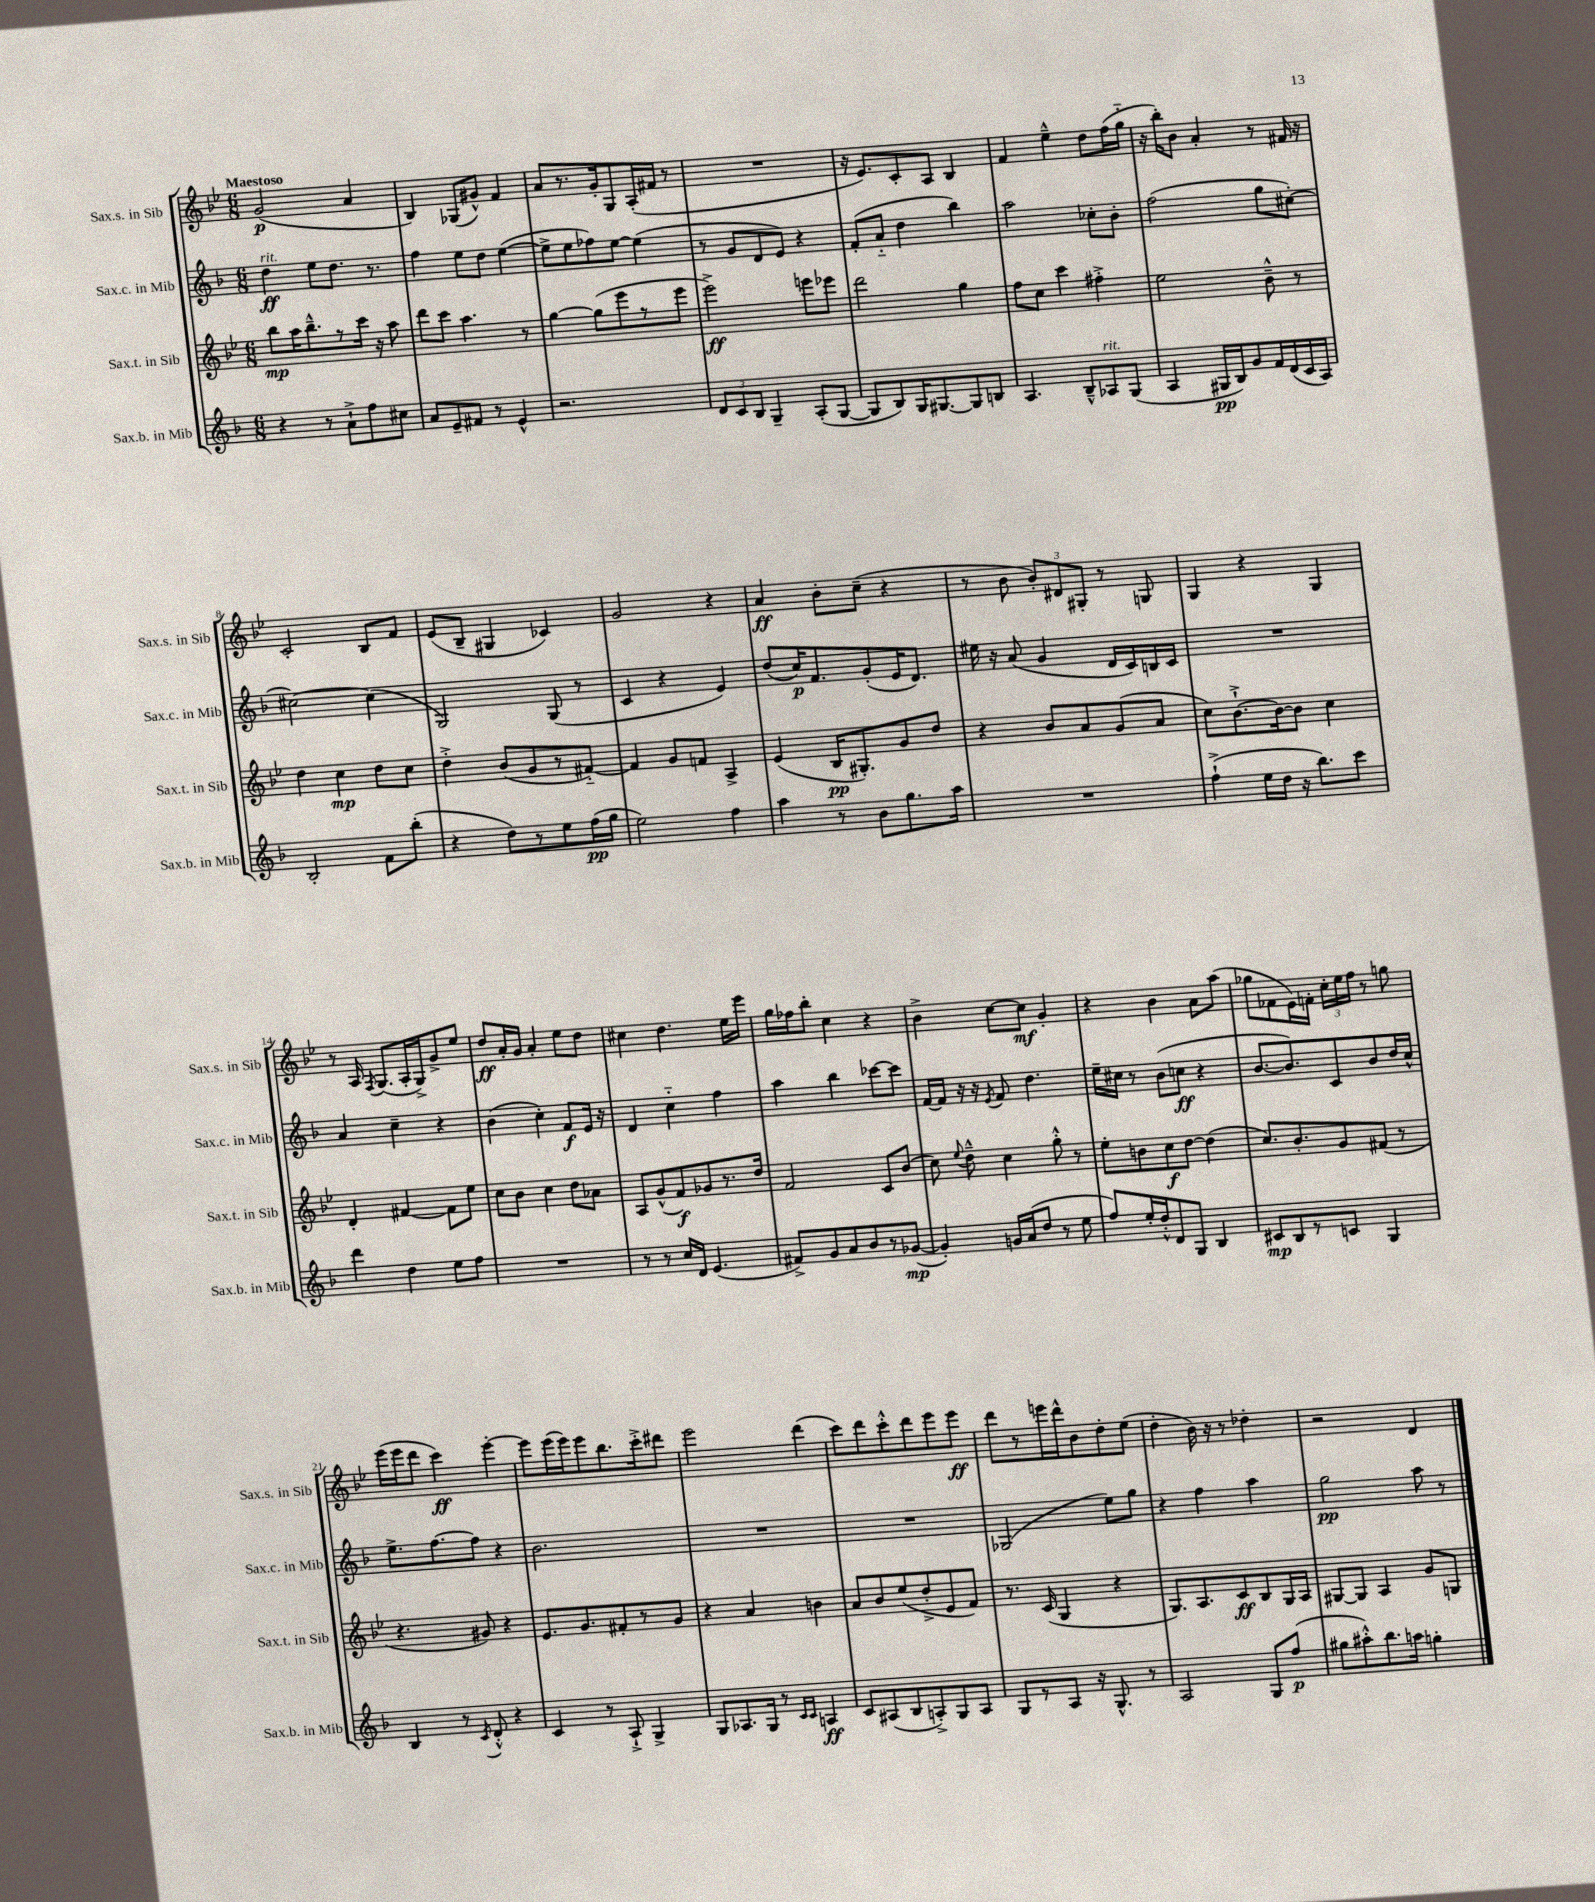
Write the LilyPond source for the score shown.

<<
\new StaffGroup <<
\new Staff = "s0" \with { instrumentName = "Sax.s. in Sib" shortInstrumentName = "Sax.s. in Sib" } {
    \clef treble \key bes \major \numericTimeSignature \time 6/8 \tempo "Maestoso"
    \autoBeamOff g'2\p( a'4 |
    bes4) ges8[( gis'8]-^) f'4 |
    a'8[ r8. g'16-. g8 a16-.( fis'16] r8 |
    R2. |
    r16 ees'8.[) c'8-. a8] bes4 |
    f'4 ees''4---^ d''8[ f''16( g''16]-_ |
    r16 bes''16[-.) bes'8] a'4-. r8 fis'16 r16 |
    c'2-. bes8[ f'8] |
    ees'8[( bes8]-- gis4 ces'4) |
    g'2 r4 |
    a'4\ff bes'8[-. c''8]--( r4 |
    r8 bes'8 \tuplet 3/2 { bes'8[-.) dis'8 gis8]-. } r8 g8 |
    g4 r4 g4 |
    r8 a16 \acciaccatura { f8 } g8.[( a16-. g16->) g'8-> ees''8] |
    d''8[\ff a'16-. g'16] a'4-. ees''8[ d''8] |
    cis''4 d''4. ees''16[ ees'''16] |
    g''16[ fes''16 bes''8]-. c''4 r4 |
    bes'4-> c''8[~ c''8]\mf g'4-. |
    r4 bes'4 a'8[ a''8]( |
    ges''8[ fes'8 ees'16) f'16]-. \tuplet 3/2 { c''16[-. ees''16 f''16] } r8 g''8 |
    ees'''16[( ees'''16 d'''8] c'''4\ff) ees'''4~-. |
    ees'''8[ ees'''16( ees'''16) ees'''8 bes''8. c'''16-.-> dis'''8] |
    ees'''2 d'''4( |
    c'''8[) d'''8 c'''8-.-^ d'''8 ees'''8 ees'''8]\ff |
    d'''8[ r8 e'''16 d'''16-^ bes'8 d''8-. ees''8]( |
    d''4-. bes'16) r16 r8 des''4-. |
    r2 d'4 \bar "|." |
}
\new Staff = "s1" \with { instrumentName = "Sax.c. in Mib" shortInstrumentName = "Sax.c. in Mib" } {
    \clef treble \key f \major \numericTimeSignature \time 6/8
    \autoBeamOff d''4\ff^\markup { \italic "rit." } e''8[ d''8.] r8. |
    f''4 e''8[ d''8] e''4~( |
    e''8[-> e''8 fes''8) e''8]~ e''4( |
    r8 g'8[ d'8 e'8]) r4 |
    f'8[-.( a'8]-_ d''4 bes''4) |
    a''2 ces''8[-. bes'8]-. |
    f''2( g''8[ cis''8]~-.) |
    cis''2~ cis''4( |
    g2) g8( r8 |
    c'4 r4 e'4) |
    d''8[( c''16\p) f'8. g'8-.( e'16 d'8.]) |
    eis''16 r16 a'8( g'4 d'16[ c'16) b16 c'16] |
    R2. |
    a'4 c''4-- r4 |
    bes'4( c''4-.) f'8[\f e'16] r16 |
    d'4 c''4-_ f''4 |
    a''4 bes''4 ces'''8[~ ces'''8] |
    f'16[~ f'16] r16 r16 \acciaccatura { e'8 } f'8 d''4. |
    e''16[-- cis''16] r8 bes'8[( c''8]\ff r4 |
    bes'8.[~ bes'8.) c'8 bes'8 d''16 c''16]-^ |
    e''8.[-> f''8.~ f''8] r4 |
    bes'2. |
    R2. |
    R2. |
    ges2( e''8[) g''8] |
    r4 f''4 a''4 |
    g''2\pp a''8 r8 \bar "|." |
}
\new Staff = "s2" \with { instrumentName = "Sax.t. in Sib" shortInstrumentName = "Sax.t. in Sib" } {
    \clef treble \key bes \major \numericTimeSignature \time 6/8
    \autoBeamOff bes''8[\mp a''16 bes''8.---^ r8 c'''16] r16 a''8 |
    d'''8[ c'''8] a''4. r8 |
    g''4~ g''8[( ees'''8 r8 ees'''8] |
    ees'''2->\ff) e'''8[ ees'''8] |
    d'''2 g''4 |
    f''8[ c''8] c'''4 fis''4-.-> |
    ees''2 bes'8---^ r8 |
    d''4 c''4\mp d''8[ c''8] |
    d''4-.-> bes'8[( g'8 r8 fis'8]~-_) |
    fis'4 g'8[ f'8] a4-> |
    ees'4( bes16[\pp gis8.-.) g'8 d''8] |
    r4 bes'8[ a'8 g'8( a'8] |
    c''8[) bes'8.~-!-> bes'16~ bes'8] c''4 |
    d'4-. fis'4~ fis'8[ ees''8] |
    c''8[ bes'8] c''4 d''8[ aes'8] |
    a8[ g'8-^( f'8\f) ges'8 r8. d''16] |
    f'2 c'8[ bes'8]( |
    c''8) \appoggiatura { ees''8 } d''8---^ c''4 g''8-.-^ r8 |
    ees''8[-. b'8 c''8\f d''8]~ d''4( |
    c''8.[) bes'8.-. g'8 fis'8]( r8 |
    r4. gis'8) r4 |
    ees'8.[ g'8. fis'8-. r8 g'8] |
    r4 a'4 b'4 |
    a'8[ bes'8 ees''8( d''8-.-> ees'8 f'8]) |
    r8. c'16( g4 r4 |
    g8.[) a8. c'8\ff bes8 g16 a16] |
    gis8[~ gis8] a4 g'8[ g8] \bar "|." |
}
\new Staff = "s3" \with { instrumentName = "Sax.b. in Mib" shortInstrumentName = "Sax.b. in Mib" } {
    \clef treble \key f \major \numericTimeSignature \time 6/8
    \autoBeamOff r4 r8 a'8[-!-> f''8 cis''8] |
    a'8[ e'8-- fis'8] r8 e'4-^ |
    r2. |
    \tuplet 3/2 { d'8[ c'8 bes8] } g4-- a8[-.( g8]~ |
    g8[ bes8) g16 gis8.~ gis8 b8] |
    a4. bes8[---^ aes8^\markup { \italic "rit." } g8]( |
    a4 gis16[\pp bes16) g'8 f'16 d'16( c'16 a16]) |
    bes2-. f'8[ bes''8]-.( |
    r4 d''8[) r8 e''8 f''16\pp( g''16] |
    e''2) f''4 |
    a''4 r8 bes'8[ g''8. a''16] |
    R2. |
    f''4-!->( e''16[ d''16] r16 bes''8.[) c'''8] |
    d'''4 d''4 e''8[ f''8] |
    R2. |
    r8 r8 c''16[ d'16] e'4.( |
    fis'8[->) g'8 a'8 bes'8 r8 ges'8]~\mp( |
    ges'4-.) g'16[ a'16( d''8] r8 e''8 |
    f''8[) e''16-. d''16-.-^ d'8 g8] bes4 |
    cis'8[\mp bes8 r8 c'8] g4 |
    bes4 r8 \acciaccatura { c'8 } d'8-.-^ r4 |
    c'4 r8 a8-!-> g4-> |
    g8[ aes8. g16] r8 \grace { c'16[ c'16] } a4\ff |
    c'8[ ais8( bes8 a8-.->) g8 a8] |
    g8[ r8 a8] r16 g8.-^ r8 |
    a2 g8[ f''8]\p( |
    gis''8[ ais''8-.-^) bes''8. a''16] g''4-. \bar "|." |
}
>>
>>
